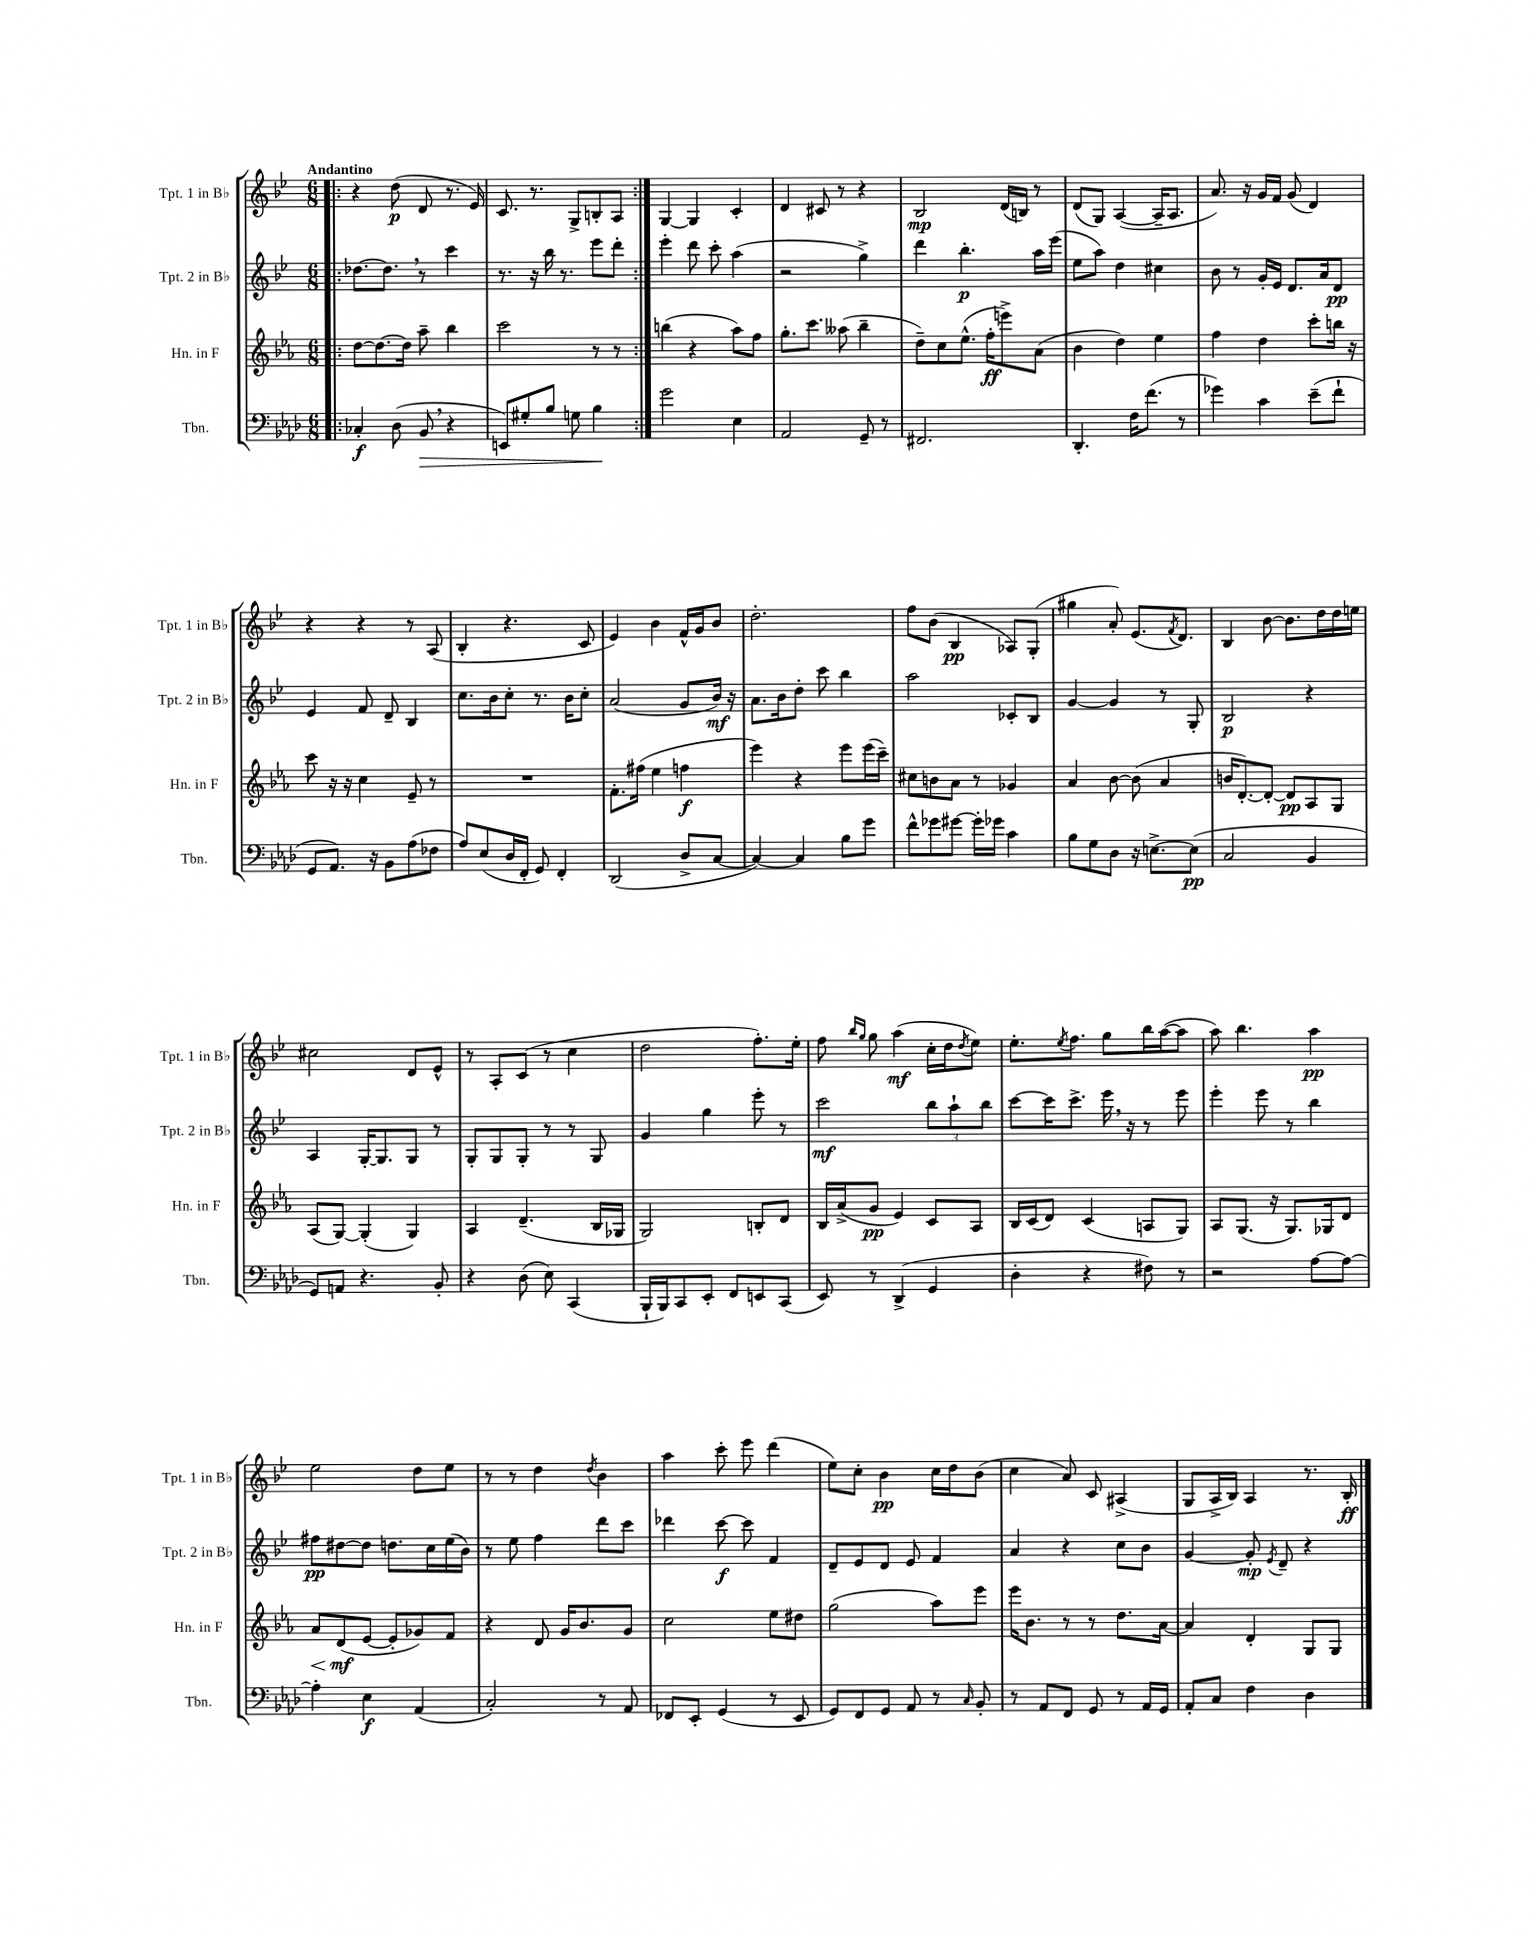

**kern	**dynam	**kern	**dynam	**kern	**dynam	**kern	**dynam
*part4	*part4	*part3	*part3	*part2	*part2	*part1	*part1
*staff4	*staff4	*staff3	*staff3	*staff2	*staff2	*staff1	*staff1
*I"Tbn.	*	*I"Hn. in F	*	*I"Tpt. 2 in B♭	*	*I"Tpt. 1 in B♭	*
*I'Tbn.	*	*I'Hn. in F	*	*I'Tpt. 2 in B♭	*	*I'Tpt. 1 in B♭	*
*clefF4	*	*clefG2	*	*clefG2	*	*clefG2	*
*k[b-e-a-d-]	*	*k[b-e-a-]	*	*k[b-e-]	*	*k[b-e-]	*
*M6/8	*	*M6/8	*	*M6/8	*	*M6/8	*
=1!|:	=1!|:	=1!|:	=1!|:	=1!|:	=1!|:	=1!|:	=1!|:
!	!	!	!	!	!	!LO:TX:a:B:t=Andantino	!
4C-X'/	f	[8dd\L	.	[8.dd-X\L	.	4r	.
.	.	8.dd\_	.	.	.	.	.
.	.	.	.	8.dd-,\J]	.	.	.
(8D-\	.	.	.	.	.	(8dd\	p
.	.	16dd\Jk]	.	.	.	.	.
!	!LO:HP:b	!	!	!	!	!	!
8BB-,/	>	8aa-~\	.	8r	.	8d/	.
4r	.	4bb-\	.	4ccc\	.	8.r	.
.	.	.	.	.	.	16e-/)	.
=2	=2	=2	=2	=2	=2	=2	=2
8EEn/L)	.	2ccc\	.	8.r	.	8.c/	.
8G#X'/	.	.	.	.	.	.	.
.	.	.	.	16r	.	8.r	.
8B-/J	.	.	.	16bb-\	.	.	.
.	.	.	.	8.r	.	.	.
8Gn\	.	.	.	.	.	8G^/L	.
4B-\	.	8r	.	8eee-\L	.	8Bn'/	.
.	.	8r	.	8ddd'\J	.	8A/J	.
.	]	.	.	.	.	.	.
=3:|!	=3:|!	=3:|!	=3:|!	=3:|!	=3:|!	=3:|!	=3:|!
2g\	.	(4bbn\	.	4eee-'\	.	[4G/	.
.	.	4r	.	8ddd\	.	4G/]	.
.	.	.	.	8ccc'\	.	.	.
4E-\	.	8aa-\L)	.	(4aa\	.	4c'/	.
.	.	8ff\J	.	.	.	.	.
=4	=4	=4	=4	=4	=4	=4	=4
2AA-/	.	8.gg'\L	.	2r	.	4d/	.
.	.	8.ccc\J	.	.	.	.	.
.	.	.	.	.	.	8c#X/	.
.	.	(8aa--X\	.	.	.	8r	.
8GG~/	.	4bb-~\	.	4gg^\)	.	4r	.
8r	.	.	.	.	.	.	.
=5	=5	=5	=5	=5	=5	=5	=5
2.FF#X/	.	8dd~\L)	.	4ddd\	.	2B-/	mp
.	.	8cc\	.	.	.	.	.
.	.	(8.ee-^^\J	.	4.bb-'\	p	.	.
.	.	16ff'\KL	ff	.	.	.	.
.	.	8eeen^\)	.	.	.	(16d/LL	.
.	.	.	.	.	.	16Bn/JJ)	.
.	.	(8a-\J	.	16aa\LL	.	8r	.
.	.	.	.	(16eee-\JJ	.	.	.
=6	=6	=6	=6	=6	=6	=6	=6
4.DD-'/	.	4b-\	.	8ee-\L	.	(8d/L	.
.	.	.	.	8aa\J)	.	8G/J)	.
.	.	4dd\)	.	4dd\	.	([4A/	.
16F\KL	.	.	.	.	.	.	.
(8.f\J	.	.	.	.	.	.	.
.	.	4ee-\	.	4cc#X\	.	16A~/KL]	.
.	.	.	.	.	.	8.A/J	.
8r	.	.	.	.	.	.	.
=7	=7	=7	=7	=7	=7	=7	=7
4g-X\)	.	4ff\	.	8b-\	.	8.a/)	.
.	.	.	.	8r	.	.	.
.	.	.	.	.	.	16r	.
4c\	.	4dd\	.	16g'/LL	.	16g/LL	.
.	.	.	.	16e-/JJ	.	16f/JJ	.
.	.	.	.	8.d/L	.	(8g/	.
(8e-~\L	.	8ccc'\L	.	.	.	4d/)	.
.	.	.	.	16a/k	.	.	.
8f`\J	.	16bbn\Jk	.	8d/J	pp	.	.
.	.	16r	.	.	.	.	.
!!LO:LB:g=z
=8	=8	=8	=8	=8	=8	=8	=8
8GG/L	.	8ccc\	.	4e-/	.	4r	.
8.AA-/J)	.	16r	.	.	.	.	.
.	.	16r	.	.	.	.	.
.	.	4cc\	.	8f/	.	4r	.
16r	.	.	.	.	.	.	.
8BB-\L	.	.	.	8d~/	.	.	.
(8A-\	.	8e-~/	.	4B-/	.	8r	.
8F-X\J	.	8r	.	.	.	(8A/	.
=9	=9	=9	=9	=9	=9	=9	=9
8A-/L)	.	2.r	.	8.cc\L	.	4B-'/	.
(8E-/	.	.	.	.	.	.	.
.	.	.	.	16b-\k	.	.	.
16D-/L	.	.	.	8cc'\J	.	4.r	.
16FF'/JJ	.	.	.	.	.	.	.
8GG/)	.	.	.	8.r	.	.	.
4FF'/	.	.	.	.	.	.	.
.	.	.	.	16b-\KL	.	.	.
.	.	.	.	8cc'\J	.	8c/	.
=10	=10	=10	=10	=10	=10	=10	=10
(2DD-/	.	8.f'\L	.	(2a/	.	4e-/)	.
.	.	(16ff#X\Jk	.	.	.	.	.
.	.	4ee-\	.	.	.	4b-\	.
8D-^/L	.	4ffn\	f	8g/L	.	16f^^/LL	.
.	.	.	.	.	.	16g/J	.
[8C/J	.	.	.	16b-/Jk)	mf	8b-/J	.
.	.	.	.	16r	.	.	.
=11	=11	=11	=11	=11	=11	=11	=11
4C/_)	.	4eee-\)	.	8.a\L	.	2.dd'\	.
.	.	.	.	16b-\k	.	.	.
4C/]	.	4r	.	8dd'\J	.	.	.
.	.	.	.	8ccc\	.	.	.
8B-\L	.	8eee-\L	.	4bb-\	.	.	.
8g\J	.	(16eee-\L	.	.	.	.	.
.	.	16ccc~\JJ)	.	.	.	.	.
=12	=12	=12	=12	=12	=12	=12	=12
8f^^\L	.	8cc#X\L	.	2aa\	.	8ff\L	.
8g-X\	.	8bn\	.	.	.	(8b-\J	.
[8g#X\J	.	8a-\J	.	.	.	4B-/	pp
16g#'\LL]	.	8r	.	.	.	.	.
16g-X\JJ	.	.	.	.	.	.	.
4c\	.	4g-X/	.	8c-X'/L	.	8A-X/L)	.
.	.	.	.	8B-/J	.	(8G'/J	.
=13	=13	=13	=13	=13	=13	=13	=13
8B-\L	.	4a-/	.	[4g/	.	4gg#X\	.
8G\	.	.	.	.	.	.	.
8D-\J	.	[8b-\	.	4g/]	.	8a'/)	.
16r	.	(8b-\]	.	.	.	(8.e-/L	.
[8.En^\L	.	.	.	.	.	.	.
.	.	4a-/	.	8r	.	.	.
.	.	.	.	.	.	8qf/	.
.	.	.	.	.	.	8.d/J)	.
(8E\J]	pp	.	.	8G'/	.	.	.
=14	=14	=14	=14	=14	=14	=14	=14
2C/	.	16bn/KL	.	2B-/	p	4B-/	.
.	.	[8.d'/)	.	.	.	.	.
.	.	8d'/J_	.	.	.	[8b-\	.
.	.	8d/L]	pp	.	.	8.b-\L]	.
4BB-/	.	8A-/	.	4r	.	.	.
.	.	.	.	.	.	16dd\L	.
.	.	8G/J	.	.	.	16dd\	.
.	.	.	.	.	.	16een\JJ	.
!!LO:LB:g=z
=15	=15	=15	=15	=15	=15	=15	=15
8GG/L)	.	(8A-/L	.	4A/	.	2cc#X\	.
8AAn/J	.	[8G/J)	.	.	.	.	.
4.r	.	(4G'/]	.	[16G'/KL	.	.	.
.	.	.	.	8.G/]	.	.	.
.	.	4G/)	.	8G/J	.	8d/L	.
8BB-'/	.	.	.	8r	.	8e-^^/J	.
=16	=16	=16	=16	=16	=16	=16	=16
4r	.	4A-/	.	8G'/L	.	8r	.
.	.	.	.	8G/	.	8A'/L	.
(8D-\	.	(4.d~/	.	8G'/J	.	(8c/J	.
8E-\)	.	.	.	8r	.	8r	.
(4CC/	.	.	.	8r	.	4cc\	.
.	.	16B-/LL	.	8G/	.	.	.
.	.	16G-X/JJ	.	.	.	.	.
=17	=17	=17	=17	=17	=17	=17	=17
16BBB-`/LL	.	2G/)	.	4g/	.	2dd\	.
16BBB-/J)	.	.	.	.	.	.	.
8CC/	.	.	.	.	.	.	.
8EE-'/J	.	.	.	4gg\	.	.	.
8FF/L	.	.	.	.	.	.	.
8EEn/	.	8Bn'/L	.	8eee-'\	.	8.ff'\L)	.
(8CC/J	.	8d/J	.	8r	.	.	.
.	.	.	.	.	.	16ee-'\Jk	.
=18	=18	=18	=18	=18	=18	=18	=18
8EE-/)	.	16B-/LL	.	2ccc\	mf	8ff\	.
.	.	(16a-^/J	.	.	.	.	.
.	.	.	.	.	.	16qqbb-/LL	.
.	.	.	.	.	.	16qqgg/JJ	.
8r	.	8g/J	pp	.	.	8gg\	.
(4DD-^/	.	4e-/)	.	.	.	(4aa\	mf
4GG/	.	8c/L	.	12bb-\L	.	16cc'\LL	.
.	.	.	.	.	.	16dd\J	.
.	.	.	.	12aa`\	.	.	.
.	.	.	.	.	.	8qdd/	.
.	.	8A-/J	.	.	.	8ee-\J)	.
.	.	.	.	12bb-\J	.	.	.
=19	=19	=19	=19	=19	=19	=19	=19
4D-'\	.	16B-/LL	.	[8ccc\L	.	8.ee-'\L	.
.	.	(16c/J	.	.	.	.	.
.	.	8d/J)	.	16ccc\K]	.	.	.
.	.	.	.	.	.	8qee-/	.
.	.	.	.	8.ccc^\J	.	8.ff\J	.
4r	.	(4c/	.	.	.	.	.
.	.	.	.	16eee-,\	.	8gg\L	.
.	.	.	.	16r	.	.	.
8F#X\)	.	8An/L	.	8r	.	16bb-\L	.
.	.	.	.	.	.	([16aa\J	.
8r	.	8G/J)	.	8eee-\	.	8aa\J]	.
=20	=20	=20	=20	=20	=20	=20	=20
2r	.	8A-/L	.	4eee-'\	.	8aa\)	.
.	.	(8.G/J	.	.	.	4.bb-\	.
.	.	.	.	8eee-\	.	.	.
.	.	16r	.	.	.	.	.
.	.	8.G/L)	.	8r	.	.	.
[8A-\L	.	.	.	4bb-\	.	4aa\	pp
.	.	16G-X/k	.	.	.	.	.
8A-\J_	.	8d/J	.	.	.	.	.
!!LO:LB:g=z
=21	=21	=21	=21	=21	=21	=21	=21
!	!	!	!LO:HP:b	!	!	!	!
4A-'\]	.	8a-/L	<	8ff#X\L	pp	2ee-\	.
.	.	(8d/	mf	[8dd#X\	.	.	.
4E-\	f	[8e-/J	[	8dd#\J]	.	.	.
.	.	8e-'/L]	.	8.ddn\L	.	.	.
(4AA-/	.	8g-X/)	.	.	.	8dd\L	.
.	.	.	.	16cc\L	.	.	.
.	.	8f/J	.	(16ee-\	.	8ee-\J	.
.	.	.	.	16b-\JJ)	.	.	.
=22	=22	=22	=22	=22	=22	=22	=22
2C'/)	.	4r	.	8r	.	8r	.
.	.	.	.	8ee-\	.	8r	.
.	.	8d/	.	4ff\	.	4dd\	.
.	.	16g/KL	.	.	.	.	.
.	.	8.b-/	.	.	.	.	.
.	.	.	.	.	.	8qdd/	.
8r	.	.	.	8ddd\L	.	4b-\	.
8AA-/	.	8g/J	.	8ccc\J	.	.	.
=23	=23	=23	=23	=23	=23	=23	=23
8FF-X/L	.	2cc\	.	4ddd-X\	.	4aa\	.
8EE-'/J	.	.	.	.	.	.	.
(4GG/	.	.	.	[8ccc\	f	8ccc'\	.
.	.	.	.	8ccc\]	.	8eee-\	.
8r	.	8ee-\L	.	4f/	.	(4ddd\	.
8EE-/	.	8dd#X\J	.	.	.	.	.
=24	=24	=24	=24	=24	=24	=24	=24
8GG/L)	.	(2gg\	.	8d~/L	.	8ee-\L)	.
8FF/	.	.	.	8e-/	.	8cc'\J	.
8GG/J	.	.	.	8d/J	.	4b-\	pp
8AA-/	.	.	.	8e-/	.	.	.
8r	.	8aa-\L)	.	4f/	.	16cc\LL	.
.	.	.	.	.	.	16dd\J	.
16qqC/	.	.	.	.	.	.	.
8BB-'/	.	8eee-\J	.	.	.	(8b-\J	.
=25	=25	=25	=25	=25	=25	=25	=25
8r	.	16eee-\KL	.	4a/	.	4cc\	.
.	.	8.b-\J	.	.	.	.	.
8AA-/L	.	.	.	.	.	.	.
8FF/J	.	8r	.	4r	.	8a/)	.
8GG/	.	8r	.	.	.	8c/	.
8r	.	8.dd\L	.	8cc\L	.	(4A#X^/	.
16AA-/LL	.	.	.	8b-\J	.	.	.
16GG/JJ	.	[16a-\Jk	.	.	.	.	.
=26	=26	=26	=26	=26	=26	=26	=26
8AA-'/L	.	4a-/]	.	[4g/	.	8G/L	.
8C/J	.	.	.	.	.	16A^/L	.
.	.	.	.	.	.	16B-/JJ)	.
4F\	.	4d'/	.	8g'/]	mp	4A/	.
.	.	.	.	8qe-/	.	.	.
.	.	.	.	8d~/	.	.	.
4D-\	.	8G/L	.	4r	.	8.r	.
.	.	8G/J	.	.	.	.	.
.	.	.	.	.	.	16B-'/	ff
==	==	==	==	==	==	==	==
*-	*-	*-	*-	*-	*-	*-	*-
